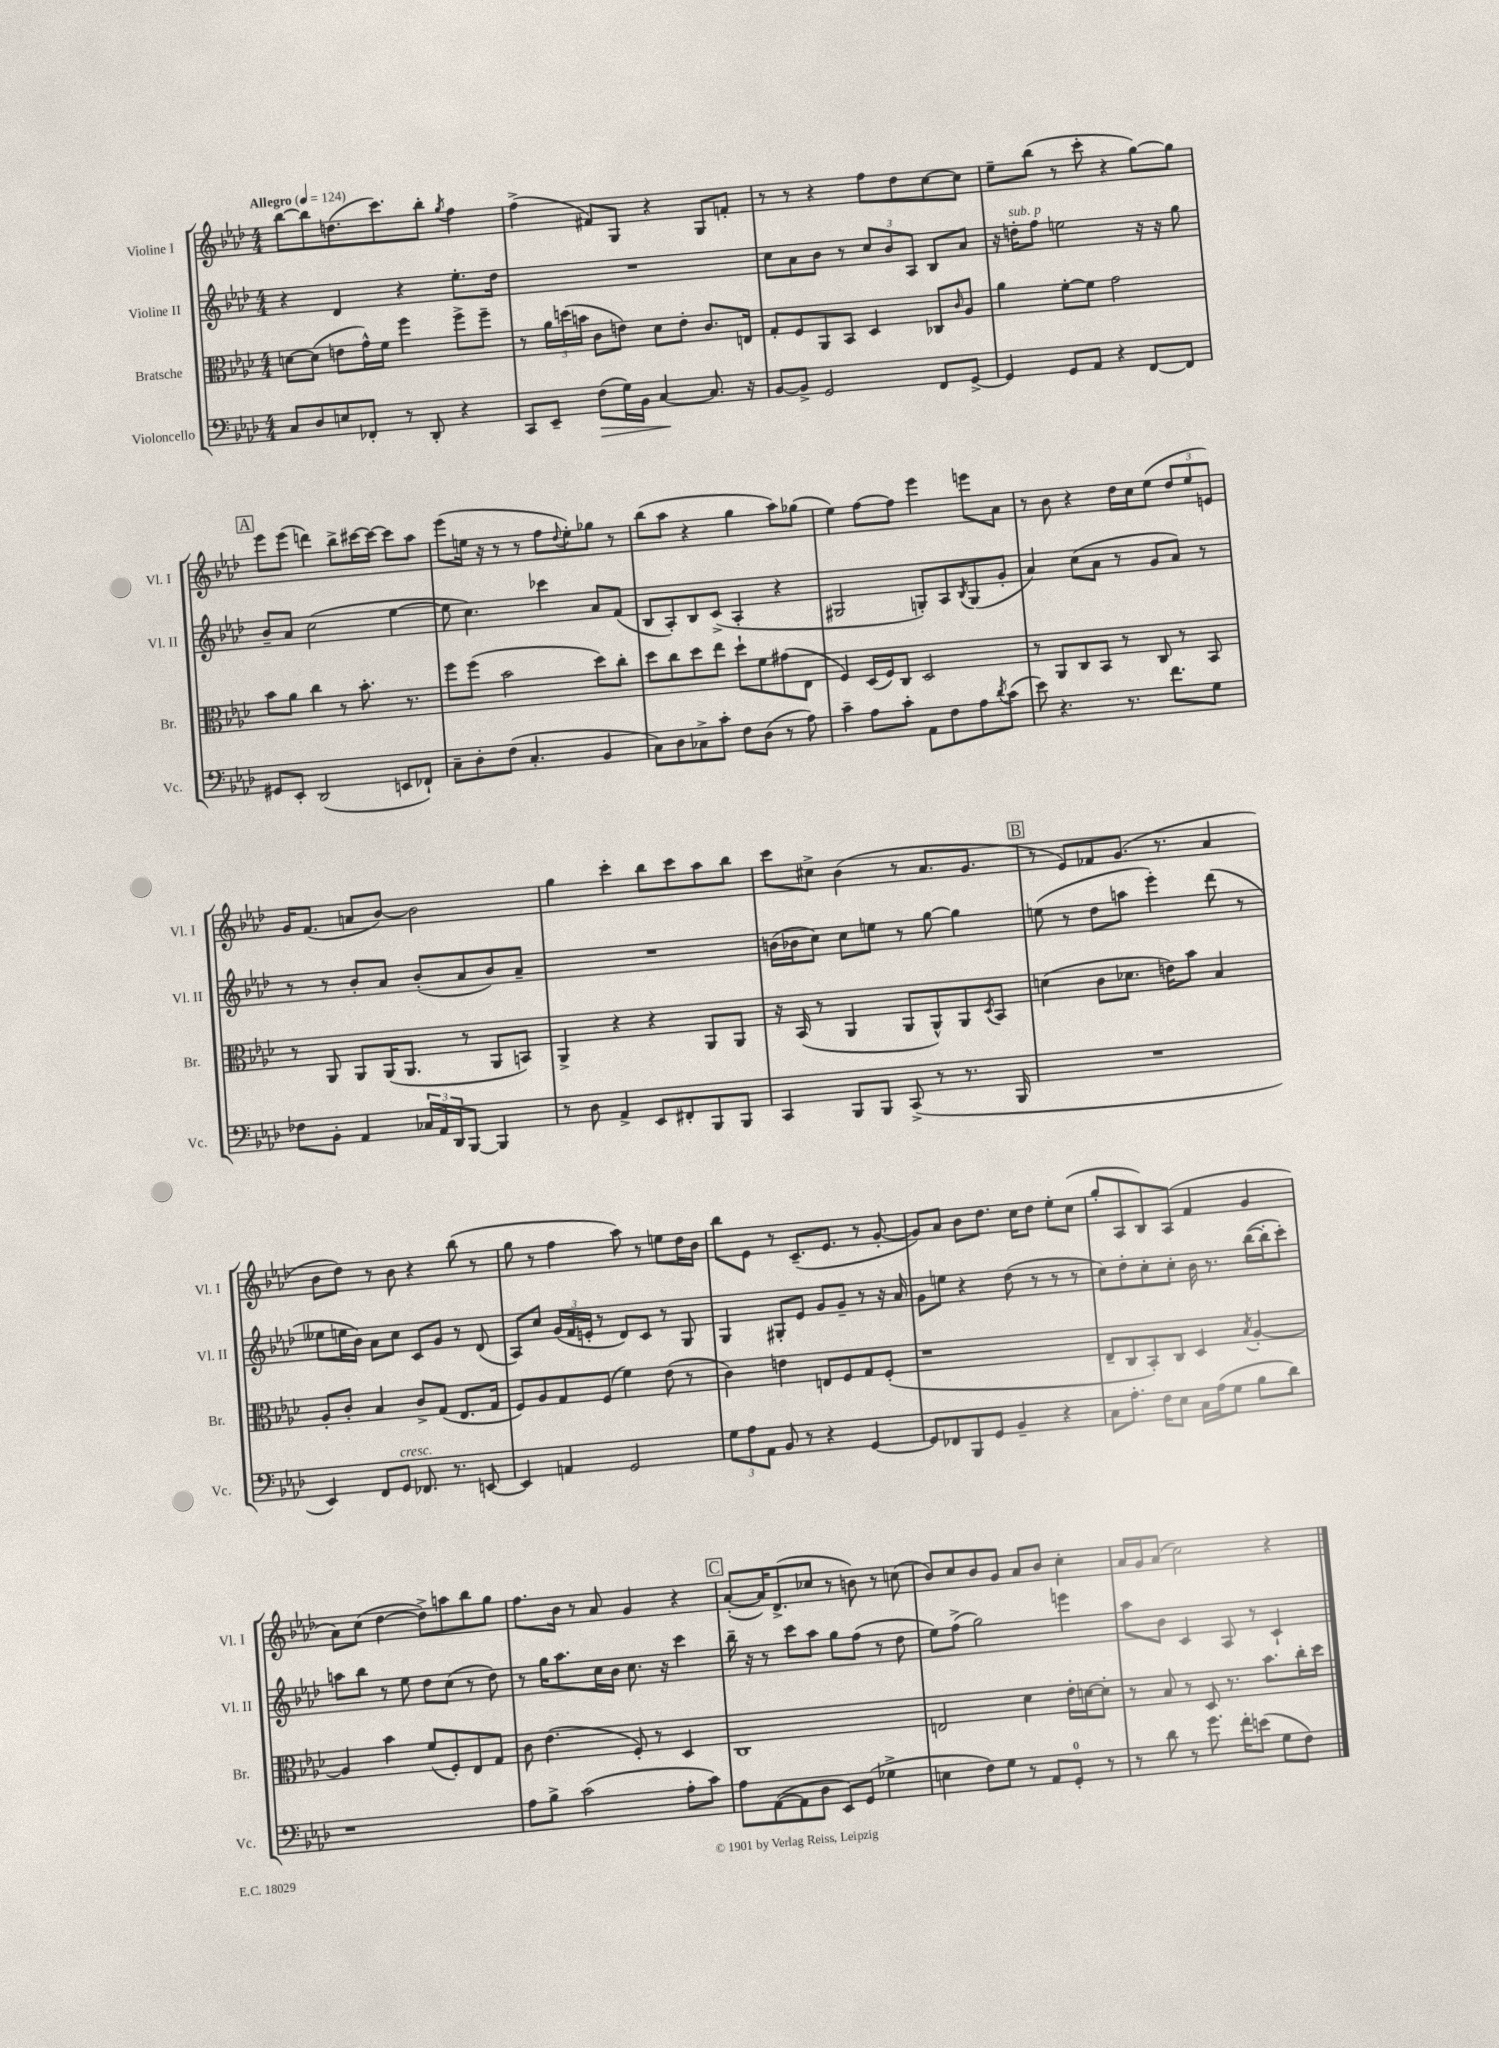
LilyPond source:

<<
\new StaffGroup <<
\new Staff = "s0" \with { instrumentName = "Violine I" shortInstrumentName = "Vl. I" } {
    \clef treble \key aes \major \numericTimeSignature \time 4/4 \tempo "Allegro" 4 = 124
    bes''8~ bes''8 d''8.( c'''8.) bes''8-. \acciaccatura { g''8 } f''4 |
    f''4->( fis'8) g8 r4 g8 f'8-. |
    r8 r8 r4 f''8 des''8 c''8~ c''8 |
    ees''8-- bes''8( r8 c'''8-. r4 g''8~) g''8 |
    \mark \markup { \box "A" } ees'''8 ees'''8( d'''4) bes''8-> cis'''16~ cis'''16~ cis'''8 aes''8 |
    ees'''8( e''16 r16 r8 r8 f''8 \appoggiatura { des''8 } e''8-.) ges''8 r8 |
    bes''8( aes''8 r4 g''4 aes''8) ges''8( |
    ees''4) f''8~ f''8 ees'''4 e'''8 aes'8 |
    r8 bes'8 r4 des''16 c''16 ees''8( \tuplet 3/2 { des''8 ees''8 e'8) } |
    g'16 f'8.( a'8 bes'8~) bes'2 |
    g''4 c'''4-. bes''8 c'''8 aes''8 bes''8 |
    c'''8 cis''8-> bes'4( r8 aes'8. g'8. |
    \mark \markup { \box "B" } r8 ees'8) fes'8 g'8.( r8. aes'4 |
    bes'8 des''8) r8 bes'8 r4 bes''8( r8 |
    g''8 r8 f''4 aes''8) r8 e''8 des''16 bes'16 |
    bes''8 ees'8 r8 c'8.--( ees'8. r8 g'8~-. |
    g'8) aes'8 bes'8 des''8. c''16 des''8 ees''8-. c''8( |
    g''8-. aes8 bes8) aes8( f'4 g'4 |
    aes'8) c''8( des''4~ des''8->) a''8 bes''8 g''8 |
    f''8. bes'16 r8 aes'8 g'4 r4 |
    \mark \markup { \box "C" } aes'8~-.( aes'16) des'8.->( ces''8 r8 b'8) r8 c''8( |
    bes'8) c''8 bes'8 g'8 aes'8 bes'8 c''4-. |
    aes'16 g'16 aes'8( c''2) r4 \bar "|." |
}
\new Staff = "s1" \with { instrumentName = "Violine II" shortInstrumentName = "Vl. II" } {
    \clef treble \key aes \major \numericTimeSignature \time 4/4
    r4 des'4 r4 ees''8.-. des''16 |
    R1 |
    c''8 aes'8 bes'8 r8 \tuplet 3/2 { c''8 bes'8 aes8 } bes8 aes'8 |
    r16 d''16-.^\markup { \italic "sub. p" } f''8 e''2 r16 r16 g''8 |
    \mark \markup { \box "A" } bes'8-- aes'8 c''2( ees''4~ |
    ees''8 c''4.) ces'''4 aes'8 f'8( |
    bes8 aes8-.) bes8 c'8->( aes4-. r4 |
    gis2 g8-.) aes8 \acciaccatura { bes8 } g8( g'8-. |
    aes'4) c''8( aes'8 r8 g'8 aes'8) r8 |
    r8 r8 bes'8-. aes'8 bes'8-.( aes'8 bes'8) aes'8-- |
    R1 |
    b'16( bes'16 c''8) c''8 e''8 r8 g''8~ g''4 |
    \mark \markup { \box "B" } e''8( r8 des''8 a''8 ees'''4-.) des'''8( r8 |
    eeses''8 e''16 bes'16) aes'8 c''8 c'8 g'8 r8 des'8( |
    aes8) c''8 \tuplet 3/2 { g'16( f'16 e'16-. } r8 des'8) c'8 r8 g8 |
    g4 gis8-. ees'8 g'8 g'8-- r8 r16 aes'16 |
    g'8 e''8 r4 des''8( r8 r8 r8 |
    c''8) des''8-. c''8-. c''8-. bes'16 r8. bes''16~( bes''16-. c'''8-.) |
    a''8 bes''8 r8 ees''8 des''8 c''8( r8 des''8) |
    r8 g''16 aes''8. c''16 bes'16 c''8. r16 c'''4 |
    \mark \markup { \box "C" } bes''16-- r16 r8 c'''8 aes''8 g''8 f''8( r8 des''8 |
    ees''8) f''8->( g''2) e'''4 |
    aes''8 bes'8 c'4 aes8 r8 c'4-! \bar "|." |
}
\new Staff = "s2" \with { instrumentName = "Bratsche" shortInstrumentName = "Br." } {
    \clef alto \key aes \major \numericTimeSignature \time 4/4
    d'8~ d'8( e'8 g'16-^) f'16 f''4 f''8-> f''8-- |
    r8 \tuplet 3/2 { aes'16 d''16( b'16 } c'8 e'8) des'8 e'8-. c'8. e16 |
    g8-. f8 aes,8 bes,8 des4 ces8 \grace { c'16 } aes8 |
    aes'4 f'8~-. f'8 g'2 |
    \mark \markup { \box "A" } bes'8 aes'8 c''4 r8 bes'8.-. r8. |
    f''8 f''8( bes'2 des''8) c''8-. |
    des''8 c''8 des''8 ees''8 des''8-! f'8 gis'8( ees8 |
    f4) des16( f16) c8 des2 |
    r8 aes,8 c8 bes,8 r8 c8 r8 bes,8 |
    r8 aes,8 aes,8 aes,16( aes,8. r8 aes,8 b,8) |
    aes,4-> r4 r4 aes,8 aes,8 |
    r16 bes,16( r8 aes,4 aes,8 aes,8-^) aes,8 \acciaccatura { des8 } bes,8 |
    \mark \markup { \box "B" } d'4( c'8 des'8. e'16) bes'8 bes4 |
    aes8-. c'8-. bes4 c'8-> g8( ees8. g16 |
    f8) aes8 g8 f8( f'4) ees'8( r8 |
    c'4) e'4 e8 f8 g8 f8-.( |
    r1 |
    ees8-- c8 bes,8-.) c8 des4 \acciaccatura { bes8 } aes4~-. |
    aes4 bes'4 f'8( f8-.) ees8 g8 |
    c'8 ees'4.( f8-.) r8 des4 |
    \mark \markup { \box "C" } c1 |
    e2 des'4 ees'16-. d'16~ d'8-. |
    r8 bes8 r8 des8 r8. bes'8. c''16-. des''16 \bar "|." |
}
\new Staff = "s3" \with { instrumentName = "Violoncello" shortInstrumentName = "Vc." } {
    \clef bass \key aes \major \numericTimeSignature \time 4/4
    c8 des8 e8 fes,8-. r8 des,8-. r4 |
    c,8 ees,8-- f8\>( g16) bes,16 c4~\! c8. r16 |
    bes,8~ bes,8-> g,2 f,8 g,8~-> |
    g,4 g,8 aes,8 r4 f,8~ f,8 |
    \mark \markup { \box "A" } gis,8 ees,8-. des,2( e,8 fes,8-!) |
    c8-- des8-. f8( c4.-. bes,4 |
    c8) des8 ces8-> c'8-. f8 des8( r8 aes8) |
    c'4-- aes8 c'8-. aes,8 f8 aes8 \acciaccatura { des'8 } c'8( |
    ees'8) r4. r8. f'8. g8 |
    fes8 bes,8-. aes,4 \tuplet 3/2 { ces16 aes,16 des,16 } bes,,8~ bes,,4 |
    r8 des8 aes,4-> ees,8 fis,8-. bes,,8 bes,,8 |
    c,4 bes,,8 bes,,8 c,8->( r8 r8. bes,,16 |
    \mark \markup { \box "B" } R1 |
    ees,4) f,8 g,8^\markup { \italic "cresc." } fes,8. r8. e,8~ |
    e,4 a,4 g,2 |
    \tuplet 3/2 { g8 aes8 aes,8 } bes,8 r8 r4 g,4~ |
    g,8 fes,8 bes,,8 g,8 bes,4-- r4 |
    c8 aes8.-. f16 ees8 c16 aes16( g8 bes8 des'8) |
    r1 |
    aes8 bes8-> c'2( aes8-. c'8) |
    \mark \markup { \box "C" } aes8 aes,8~( aes,8 des8 ees,8) g,8( ges4-> |
    e4 f8) g8 r8 aes,8 g,8-0-. r8 |
    r8 des'8 r8 g'8. f'16-. e'8( g8 f8) \bar "|." |
}
>>
>>
\layout { \context { \Score \remove "Bar_number_engraver" } }
